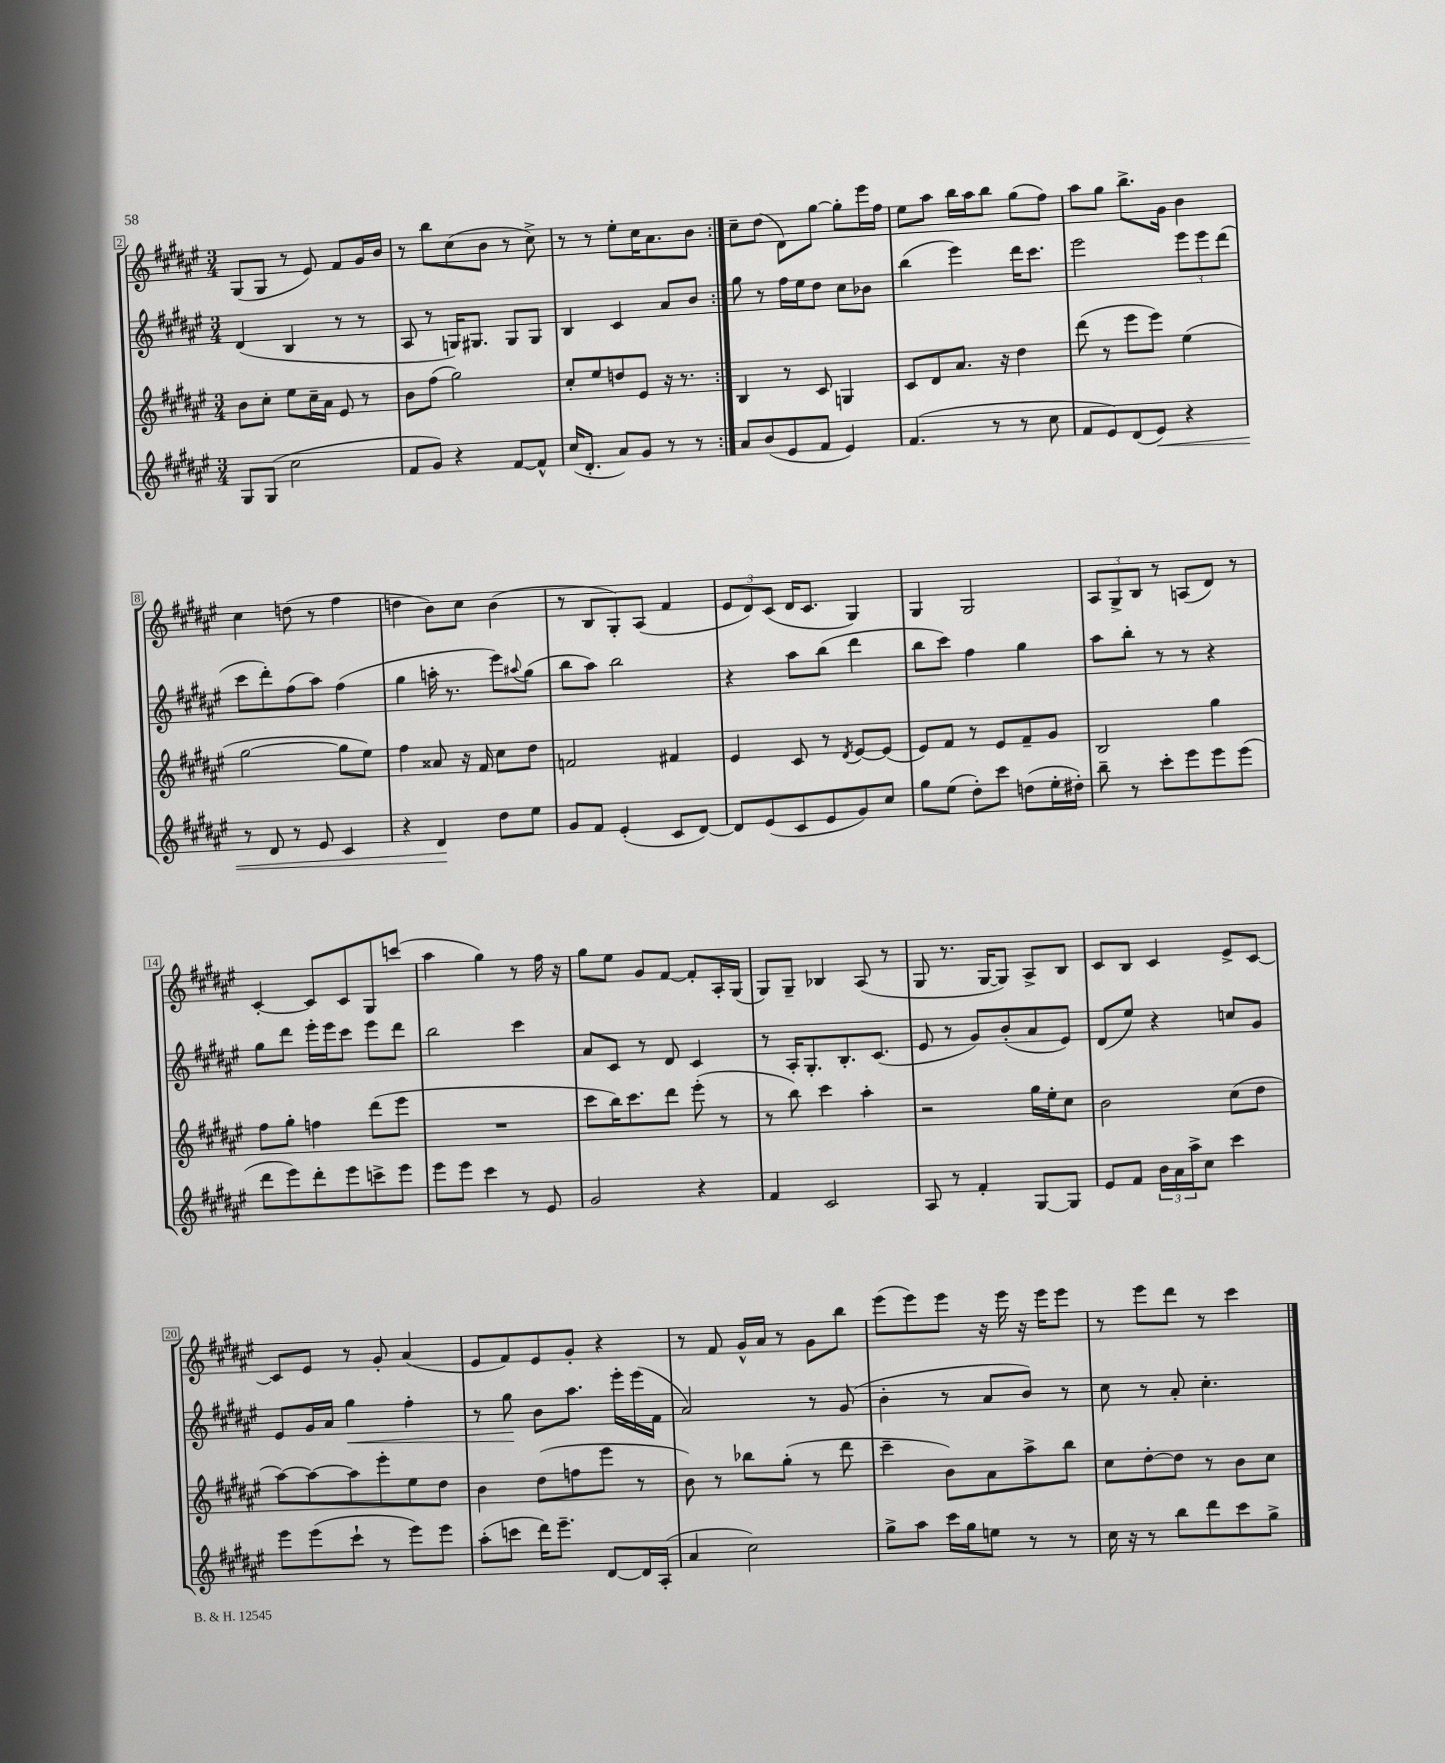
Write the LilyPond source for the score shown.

<<
\new StaffGroup <<
\new Staff = "s0" {
    \clef treble \key fis \major \numericTimeSignature \time 3/4
    \repeat volta 2 { gis8( gis8 r8 eis'8) fis'8 gis'16 b'16 |
    r8 b''8 cis''8( b'8 r8 cis''8->) |
    r8 r8 eis''8-. cis''16 ais'8. b'8 | }
    cis''8-- dis''8( dis'8) gis''8~ gis''8-. eis'''16 fis''16 |
    eis''8 ais''8 b''16 ais''16 b''8 gis''8( fis''8) |
    ais''8 gis''8 b''8.-> gis'16 b'4 |
    cis''4 d''8( r8 fis''4 |
    d''4 b'8) cis''8 b'4( |
    r8 b8 gis8-.) ais8( fis'4 |
    \tuplet 3/2 { eis'8 dis'8) cis'8( } dis'16 cis'8. gis4) |
    gis4 gis2 |
    \tuplet 3/2 { ais8 gis8-> b8 } r8 a8( dis'8) r8 |
    cis'4~-. cis'8 cis'8 gis8 c'''8( |
    ais''4 gis''4) r8 fis''16 r16 |
    gis''8 eis''8 gis'8 fis'8~ fis'8-. ais16-. gis16( |
    gis8) gis8-- bes4 ais8( r8 |
    gis8 r8. gis16~ gis8) ais8-> b8 |
    cis'8 b8 cis'4 eis'8-> cis'8~ |
    cis'8 eis'8 r8 gis'8-. ais'4( |
    eis'8 fis'8) eis'8 gis'8-. r4 |
    r8 fis'8 gis'16-^ ais'16 r8 gis'8 b''8 |
    eis'''8( eis'''8) eis'''8 r16 eis'''16 r16 eis'''16 eis'''8 |
    r8 eis'''8 dis'''8 r8 cis'''4 \bar "|." |
}
\new Staff = "s1" {
    \clef treble \key fis \major \numericTimeSignature \time 3/4
    \repeat volta 2 { dis'4( b4 r8 r8 |
    ais8 r8 g16) gis8. gis8 gis8 |
    b4 cis'4 ais'8 b'8 | }
    gis''8 r8 fis''16 eis''16 dis''8 cis''8 bes'8 |
    b''4( eis'''4) dis'''16 cis'''8. |
    eis'''2 \tuplet 3/2 { eis'''8 eis'''8 dis'''8( } |
    cis'''8 dis'''8-.) fis''8( ais''8) fis''4( |
    gis''4 a''16-. r8. eis'''8) \appoggiatura { ais''8 } gis''8( |
    b''8 ais''8) b''2 |
    r4 ais''8 b''8( dis'''4 |
    b''8 cis'''8) fis''4 gis''4 |
    ais''8 b''8-. r8 r8 r4 |
    gis''8 dis'''8 eis'''16-. eis'''16 cis'''8 eis'''8 dis'''8 |
    b''2 cis'''4 |
    ais'8 cis'8 r8 dis'8 cis'4 |
    r8 ais16-. gis8.-. b8.-. cis'8.( |
    eis'8 r8 gis'8) b'8-.( ais'8 eis'8) |
    dis'8( eis''8) r4 c''8 gis'8 |
    eis'8 gis'16 ais'16 gis''4\< fis''4-. |
    r8 gis''8\! b'8 ais''8. eis'''16-. eis'''16( fis'16 |
    ais'2) r8 gis'8( |
    b'4-. r8 ais'8 b'8) r8 |
    cis''8 r8 ais'8-. cis''4.-. \bar "|." |
}
\new Staff = "s2" {
    \clef treble \key fis \major \numericTimeSignature \time 3/4
    \repeat volta 2 { b'8 cis''8-. eis''8 cis''16-- ais'16 eis'8 r8 |
    b'8 fis''8( gis''2) |
    cis''8-. eis''8 d''8 eis'8 r16 r8. | }
    b4 r8 cis'8 g4 |
    cis'8 dis'8 ais'8. r16 dis''4 |
    dis'''8( r8 eis'''8 eis'''8) eis''4( |
    gis''2~ gis''8 eis''8) |
    fis''4 aisis'8 r16 fis'16 cis''8 dis''8 |
    f'2 fis'4 |
    eis'4 cis'8 r8 \acciaccatura { dis'8 } eis'8~ eis'8( |
    eis'8) fis'8 r8 eis'8 fis'8-- gis'8 |
    b2 gis''4 |
    fis''8 gis''8-. f''4 dis'''8( eis'''8 |
    R2. |
    cis'''8 b''16) cis'''8. dis'''8 eis'''8-.( r8 |
    r8 b''8) cis'''4 ais''4-. |
    r2 gis''16 eis''16-. cis''8 |
    b'2 cis''8( dis''8 |
    ais''8~) ais''8~ ais''8 eis'''8-. eis''8 dis''8 |
    b'4 dis''8( f''8 eis'''8 r8 |
    b'8) r8 bes''8 gis''8-.( r8 dis'''8 |
    cis'''4-- b'8) ais'8 ais''8-> b''8 |
    cis''8 dis''8~-. dis''8 r8 b'8 cis''8 \bar "|." |
}
\new Staff = "s3" {
    \clef treble \key fis \major \numericTimeSignature \time 3/4
    \repeat volta 2 { gis8 gis8( cis''2 |
    fis'8 gis'8) r4 fis'8~ fis'8-^ |
    cis''16( dis'8.-. ais'8) gis'8 r8 r8 | }
    ais'8 b'8( eis'8 fis'8 eis'4) |
    fis'4.( r8 r8 cis''8 |
    fis'8 eis'8) dis'8( eis'8\<) r4 |
    r8 dis'8 r8 eis'8 cis'4 |
    r4 dis'4\! dis''8 eis''8 |
    gis'8 fis'8 eis'4-.( cis'8 dis'8~) |
    dis'8 eis'8( cis'8 eis'8 gis'8) cis''8 |
    gis''8 eis''8( dis''8-.) cis'''8 d''8( eis''16-. dis''16-.) |
    b''8-- r8 cis'''8-. eis'''8 eis'''8 eis'''8( |
    dis'''8 eis'''8) dis'''8-. eis'''8 c'''8-> eis'''8 |
    eis'''8 eis'''8 cis'''4 r8 eis'8 |
    gis'2 r4 |
    fis'4 cis'2 |
    ais8 r8 fis'4-. gis8~ gis8 |
    eis'8 fis'8 \tuplet 3/2 { b'16 ais'16 ais''16-> } cis''8 cis'''4 |
    eis'''8 eis'''8( cis'''8-! r8 eis'''8) eis'''8 |
    ais''8-.( c'''8 dis'''16) eis'''8.-- dis'8~ dis'16 ais16-.( |
    ais'4 cis''2) |
    gis''8-> ais''8 cis'''16 gis''16 e''8 r8 r8 |
    cis''16 r16 r8 b''8 dis'''8 cis'''8 gis''8-> \bar "|." |
}
>>
>>
\layout { \context { \Score currentBarNumber = #2 \override BarNumber.stencil = #(make-stencil-boxer 0.1 0.3 ly:text-interface::print) } }
